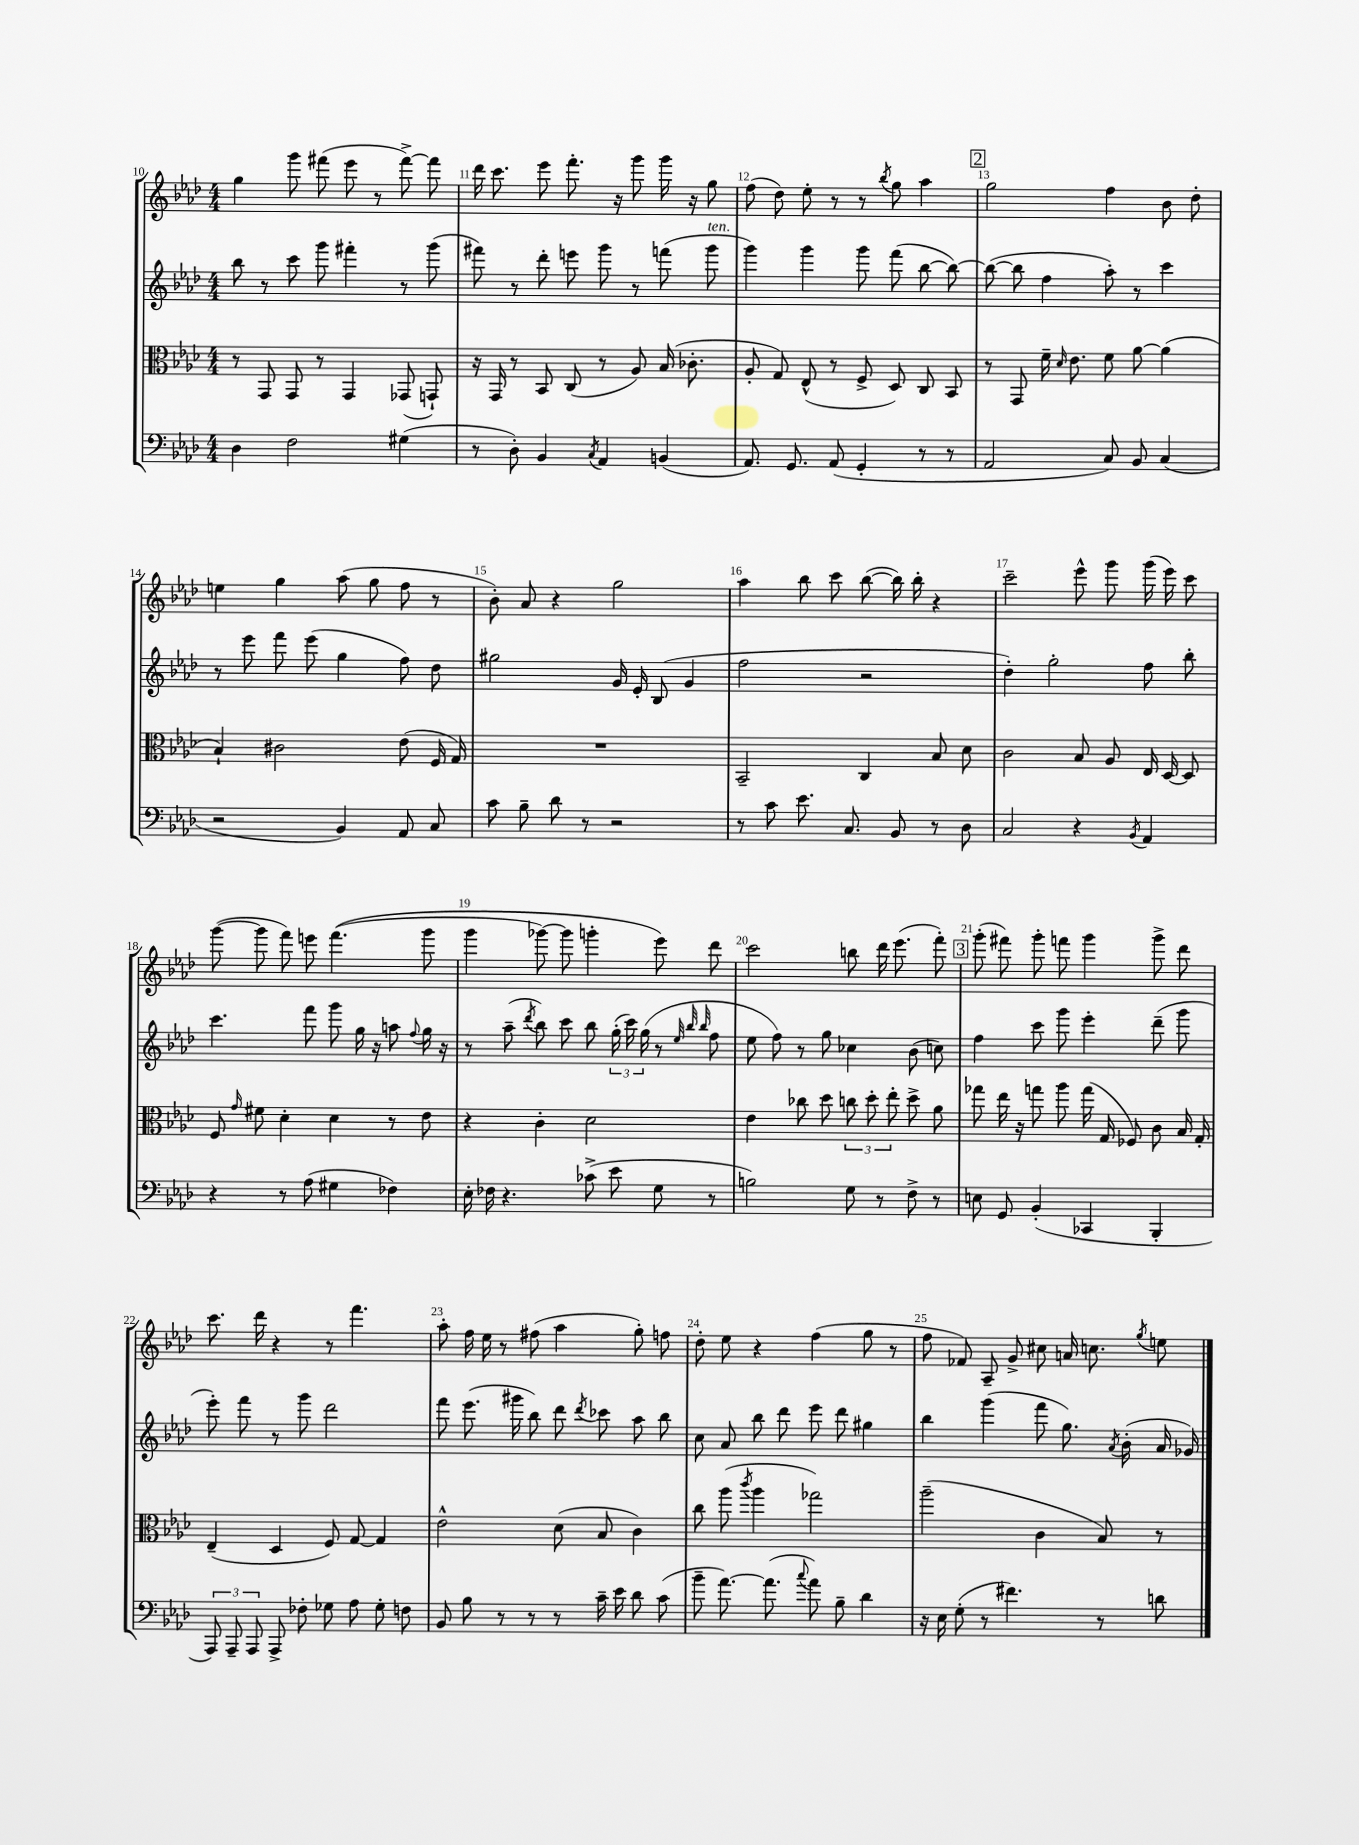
<<
\new StaffGroup <<
\new Staff = "s0" {
    \clef treble \key aes \major \numericTimeSignature \time 4/4
    \autoBeamOff g''4 g'''8 fis'''8( ees'''8 r8 fis'''8~->) fis'''8 |
    des'''16 c'''8. ees'''8 f'''8.-. r16 g'''8 g'''16 r16 g''8 |
    f''8( des''8) ees''8-. r8 r8 \acciaccatura { bes''8 } g''8 aes''4 |
    \mark \markup { \box "2" } g''2 f''4 bes'8 des''8-. |
    e''4 g''4 aes''8( g''8 f''8 r8 |
    bes'8-.) aes'8 r4 g''2 |
    aes''4 bes''8 c'''8 bes''8~( bes''16) bes''16-. r4 |
    c'''2-- ees'''8-^ g'''8 g'''16( ees'''16) c'''8 |
    g'''8~( g'''8 f'''8) e'''8 f'''4.(\( g'''8 |
    g'''4 ges'''8~) ges'''8 g'''4-. ees'''8\) des'''8 |
    c'''2 b''8 des'''16 ees'''8.( f'''8-.) |
    \mark \markup { \box "3" } g'''8-.( fis'''8) g'''8-. f'''8 g'''4 g'''8-> des'''8 |
    c'''8. des'''16 r4 r8 f'''4. |
    aes''8-. f''16 ees''16 r8 fis''8( aes''4 g''8-.) f''8 |
    des''8-. ees''8 r4 f''4( g''8 r8 |
    f''8 fes'8) aes8-- g'8-> cis''8 a'16 c''8. \acciaccatura { g''8 } e''8 \bar "|." |
}
\new Staff = "s1" {
    \clef treble \key aes \major \numericTimeSignature \time 4/4
    \autoBeamOff bes''8 r8 c'''8 g'''8 fis'''4-. r8 g'''8( |
    fis'''8) r8 des'''8-. e'''8 g'''8 r8 f'''8( g'''8^\markup { \italic "ten." } |
    g'''4) g'''4 g'''8 f'''8( bes''8~ bes''8~) |
    \mark \markup { \box "2" } bes''8~( bes''8 f''4 aes''8-.) r8 c'''4 |
    r8 ees'''8 f'''8 ees'''8( g''4 f''8) des''8 |
    gis''2 g'16 ees'16-. bes8( g'4 |
    f''2 r2 |
    des''4-.) g''2-. f''8 bes''8-. |
    c'''4. f'''8 g'''8 g''16 r16 a''8 \appoggiatura { f''8 } g''16 r16 |
    r8 aes''8--( \acciaccatura { des'''8 } bes''8) c'''8 bes''8 \tuplet 3/2 { g''16-.( c'''16) g''16( } r8 \grace { ees''32 bes''32 bes''32 } f''8 |
    ees''8 f''8) r8 g''8 ces''4 bes'8( c''8) |
    \mark \markup { \box "3" } f''4 c'''8 g'''8 ees'''4-. des'''8--( g'''8 |
    ees'''8-.) f'''8 r8 g'''8 des'''2 |
    f'''8 ees'''8.( gis'''16 bes''8) des'''8 \acciaccatura { des'''8 } ces'''8 aes''8 bes''8 |
    c''8 aes'8 bes''8 des'''8 ees'''8 des'''8 gis''4 |
    bes''4 g'''4( f'''8 g''8.) \acciaccatura { aes'8 } bes'16-.( aes'16 ges'16) \bar "|." |
}
\new Staff = "s2" {
    \clef alto \key aes \major \numericTimeSignature \time 4/4
    \autoBeamOff r8 g,8 g,8 r8 g,4 ges,8( g,8-!) |
    r16 g,16 r8 bes,8 c8( r8 aes8) bes16( ces'8.-. |
    aes8-. g8) ees8-^( r8 f8-> des8) c8 bes,8 |
    \mark \markup { \box "2" } r8 g,8 f'16-- \grace { des'16 } ees'8. f'8 aes'8~ aes'4( |
    bes4-!) cis'2 ees'8( f16 g16) |
    R1 |
    bes,2-- c4 bes8 des'8 |
    c'2 bes8 aes8 ees16 des16~ des8 |
    f8 \grace { g'16 } fis'8 des'4-. des'4 r8 ees'8 |
    r4 c'4-. des'2 |
    ees'4 ces''8 des''8 \tuplet 3/2 { c''8 des''8-. ees''8-. } des''8-> aes'8 |
    \mark \markup { \box "3" } ges''8 ees''16 r16 g''8 aes''8 g''16( g16 fes8) c'8 bes16 g16-. |
    ees4--( des4 f8) g8~ g4 |
    ees'2-^ des'8( bes8 c'4) |
    c''8 aes''8( \acciaccatura { c'''8 } aes''4 ges''2) |
    aes''2--( c'4 bes8) r8 \bar "|." |
}
\new Staff = "s3" {
    \clef bass \key aes \major \numericTimeSignature \time 4/4
    \autoBeamOff des4 f2 gis4( |
    r8 des8-.) bes,4 \acciaccatura { c8 } aes,4 b,4( |
    aes,8.) g,8. aes,8( g,4-. r8 r8 |
    \mark \markup { \box "2" } aes,2 c8) bes,8 c4( |
    r2 bes,4) aes,8 c8 |
    c'8 bes8-- des'8 r8 r2 |
    r8 c'8 ees'8. c8. bes,8 r8 des8 |
    c2 r4 \acciaccatura { bes,8 } aes,4 |
    r4 r8 aes8( gis4 fes4) |
    ees16-. fes16 r4. ces'8->( ees'8 g8 r8 |
    b2) g8 r8 f8-> r8 |
    \mark \markup { \box "3" } e8 g,8 bes,4-.( ces,4 bes,,4-. |
    \tuplet 3/2 { aes,,8) aes,,8-- aes,,8 } aes,,8-> fes8-. ges8 aes8 ges8-. f8 |
    bes,8 bes8 r8 r8 r8 c'16-- ees'16 des'8 c'8( |
    bes'8-- aes'8.~) aes'8.( \appoggiatura { c''8 } aes'8) bes8-- des'4 |
    r16 ees16 g8-.( r8 fis'4.) r8 d'8 \bar "|." |
}
>>
>>
\layout { \context { \Score currentBarNumber = #10 \override BarNumber.break-visibility = ##(#f #t #t) barNumberVisibility = #all-bar-numbers-visible } }
